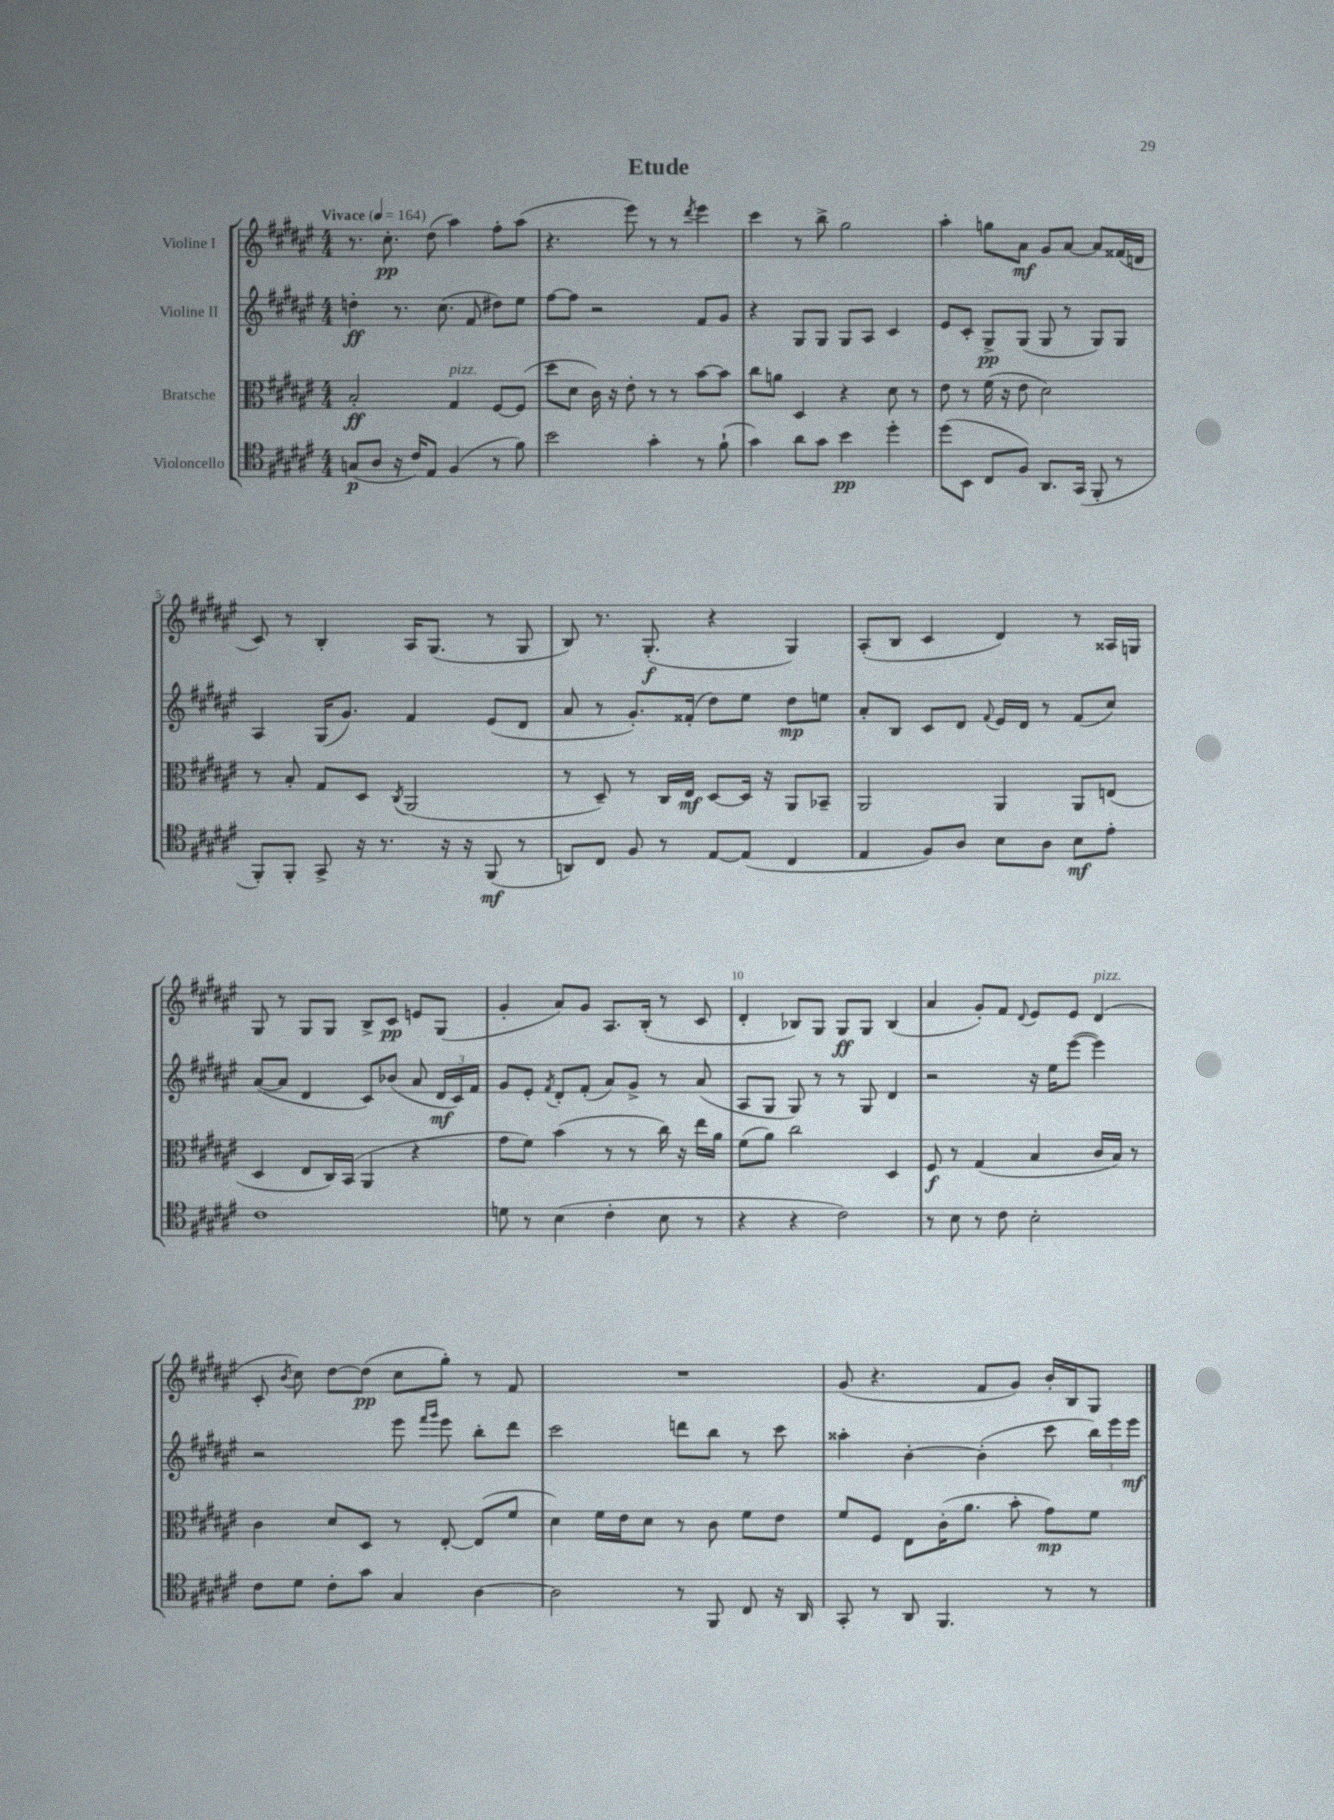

**kern	**kern	**kern	**kern
*staff4	*staff3	*staff2	*staff1
*clefC4	*clefC3	*clefG2	*clefG2
*k[f#c#g#d#a#e#]	*k[f#c#g#d#a#e#]	*k[f#c#g#d#a#e#]	*k[f#c#g#d#a#e#]
*M4/4	*M4/4	*M4/4	*M4/4
*MM164	*MM164	*MM164	*MM164
(8G/L	2B'/	4dd'\	8.r
8A#/J	.	.	.
.	.	.	8.cc#'\
16r	.	8.r	.
16c#/LK)	.	.	.
8E#/J	.	.	(8dd#\
.	.	(8.cc#\	.
(4F#/	4G#/	.	4aa#\)
.	.	8f#/	.
8r	[8F#/L	8dd#\L)	8ff#'\L
8f#\)	(8F#/]J	8ee#\J	(8aa#\J
=	=	=	=
2b\	8dd#\L	[8ff#\L	4.r
.	8d#\J	8ff#\]J	.
.	16c#\)	2r	.
.	16r	.	.
.	8e#'\	.	8eee#\)
4g#'\	8r	.	8r
.	8r	.	8r
.	.	.	8qddd#/
8r	[8b\L	8f#/L	4eee#\
(8f#`\	8b\]J	8g#/J	.
=	=	=	=
4g#\)	8cc#\L	4r	4ccc#\
.	8a\J	.	.
8a#\L	4D#/	8G#/L	8r
8g#\J	.	8G#/J	8bb^\
4b\	4r	8G#/L	2gg#\
.	.	8A#/J	.
4dd#'\	8d#\	4c#/	.
.	8r	.	.
=	=	=	=
(8dd#\L	8e#\	8e#/L	4aa#'\
8BB\J	8r	8c#'/J	.
8C#/L	(16f#\	8G#^/L	8gg\L
.	16r	.	.
8F#/J)	8e#\	(8G#/J	8a#\J
8.AA#/L	2d#\)	8G#/	8g#/L
.	.	8r	[8a#/J
(16GG#/Jk	.	.	.
8FF#'/	.	8G#/L)	8a#/]L
8r	.	8G#/J	(16f##/L
.	.	.	16d/JJ
=	=	=	=
8FF#'/L)	8r	4A#/	8c#/)
8FF#'/J	8B'/	.	8r
8GG#^/	8G#/L	(16G#/LK	4B'/
.	.	8.g#/J)	.
16r	8D#/J	.	.
8.r	.	.	.
.	8qC#/	.	.
.	(2AA#/	4f#/	16A#/LK
.	.	.	(8.G#/J
16r	.	.	.
16r	.	.	.
(8FF#/	.	(8e#/L	8r
8r	.	8d#/J	8G#/
=	=	=	=
8AA/L)	8r	8a#/	8B/)
8C#/J	8D#~/)	8r	8.r
8F#/	8r	8.g#'/L)	.
.	.	.	(8.G#'/
8r	16C#/LL	.	.
.	16E#/JJ	(16f##'/Jk	.
[8E#/L	[8D#/L	8dd#\L)	4r
(8E#/]J	16D#/]Jk	8ee#\J	.
.	16r	.	.
4C#/	8AA#/L	8dd#\L	4G#/)
.	8BB-~/J	8ee\J	.
=	=	=	=
4E#/	2AA#/	8a#'/L	(8A#'/L
.	.	8B/J	8B/J
8F#/L)	.	8c#/L	4c#/
8A#/J	.	8d#/J	.
.	.	8qqf#/	.
8B\L	4AA#/	16e#/LL	4d#/)
.	.	16d#/JJ	.
8A#\J	.	8r	.
8B\L	8AA#/L	(8f#/L	8r
8e#'\J	(8E/J	8cc#/J)	16A##/LL
.	.	.	16G/JJ
=	=	=	=
1c#	4D#/	([8a#/L	8G#/
.	.	8a#/]J	8r
.	8E#/L	4d#/	8G#/L
.	16C#/L)	.	8G#/J
.	(16BB/JJ	.	.
.	4AA#/	8c#/L)	8B^/L
.	.	(8b-/J	8c#/J
.	4r	8a#/	8e/L
.	.	24d#/LL	(8G#/J
.	.	24c#/)	.
.	.	24f#/JJ	.
=	=	=	=
8d\	8g#\L	8g#/L	4g#'/
8r	8f#\J)	8e#'/J	.
.	.	8qf#/	.
(4B\	(4b\	8d#'/L	8a#/L)
.	.	(8f#'/J	8g#/J
4c#'\	8r	8a#/L)	8.A#/L
.	8r	8g#^/J	.
.	.	.	(16B'/Jk
8B\	16cc#\)	8r	8r
.	16r	.	.
8r	16ee#\LL	(8a#/	8c#/
.	16a#\JJ	.	.
=	=	=	=
4r	(8f#\L	8A#/L	4d#'/
.	8a#\J)	8G#/J	.
4r	2cc#\	8G#/)	8B-/L)
.	.	8r	8G#/J
2c#\)	.	8r	8G#/L
.	.	8G#/	8G#/J
.	4D#/	4d#/	(4B-/
=	=	=	=
8r	8F#/	2r	4a#/
8B\	8r	.	.
8r	(4G#/	.	8g#'/L)
8c#\	.	.	8f#/J
.	.	.	8qqd#/
2B'\	4B/	16r	8e#/L
.	.	16ee#\LK	.
.	.	([8eee#\J	8e#/J
.	16c#/LL	4eee#\])	(4d#/
.	16B/JJ)	.	.
.	8r	.	.
=	=	=	=
8c#\L	4c#\	2r	8c#'/
.	.	.	8qb/
8d#\J	.	.	8cc#\)
8c#'\L	8d#/L	.	[8dd#\L
8g#\J	8D#/J	.	(8dd#\]J
4G#/	8r	8eee#\	8cc#\L
.	.	16qqfff#/LL	.
.	.	16qqggg#/JJ	.
.	[8E#'/	8eee#\	8gg#'\J)
[4A#\	(8E#/]L	8bb'\L	8r
.	8f#/J	8ddd#\J	8f#/
=	=	=	=
2A#\]	4d#\)	2ccc#\	1r
.	16f#\LL	.	.
.	16e#\J	.	.
.	8d#\J	.	.
8r	8r	8ddd\L	.
8FF#/	8c#\	8bb\J	.
8C#/	8f#\L	8r	.
16r	8e#\J	8ccc#\	.
16AA#/	.	.	.
=	=	=	=
8GG#'/	8f#/L	4aa##'\	(8g#/
8r	8F#/J	.	4.r
8AA#/	8E#\L	[4b'\	.
4.FF#/	(16c#'\K	.	.
.	8.a#\J	.	.
.	.	(4b'\]	8f#/L
.	8b'\	.	8g#/J)
8r	8g#\L)	8ccc#\	16b'/LL
.	.	.	16B/J
8r	8f#\J	24bb\LL)	8G#/J
.	.	24eee#\	.
.	.	24eee#\JJ	.
==	==	==	==
*-	*-	*-	*-
